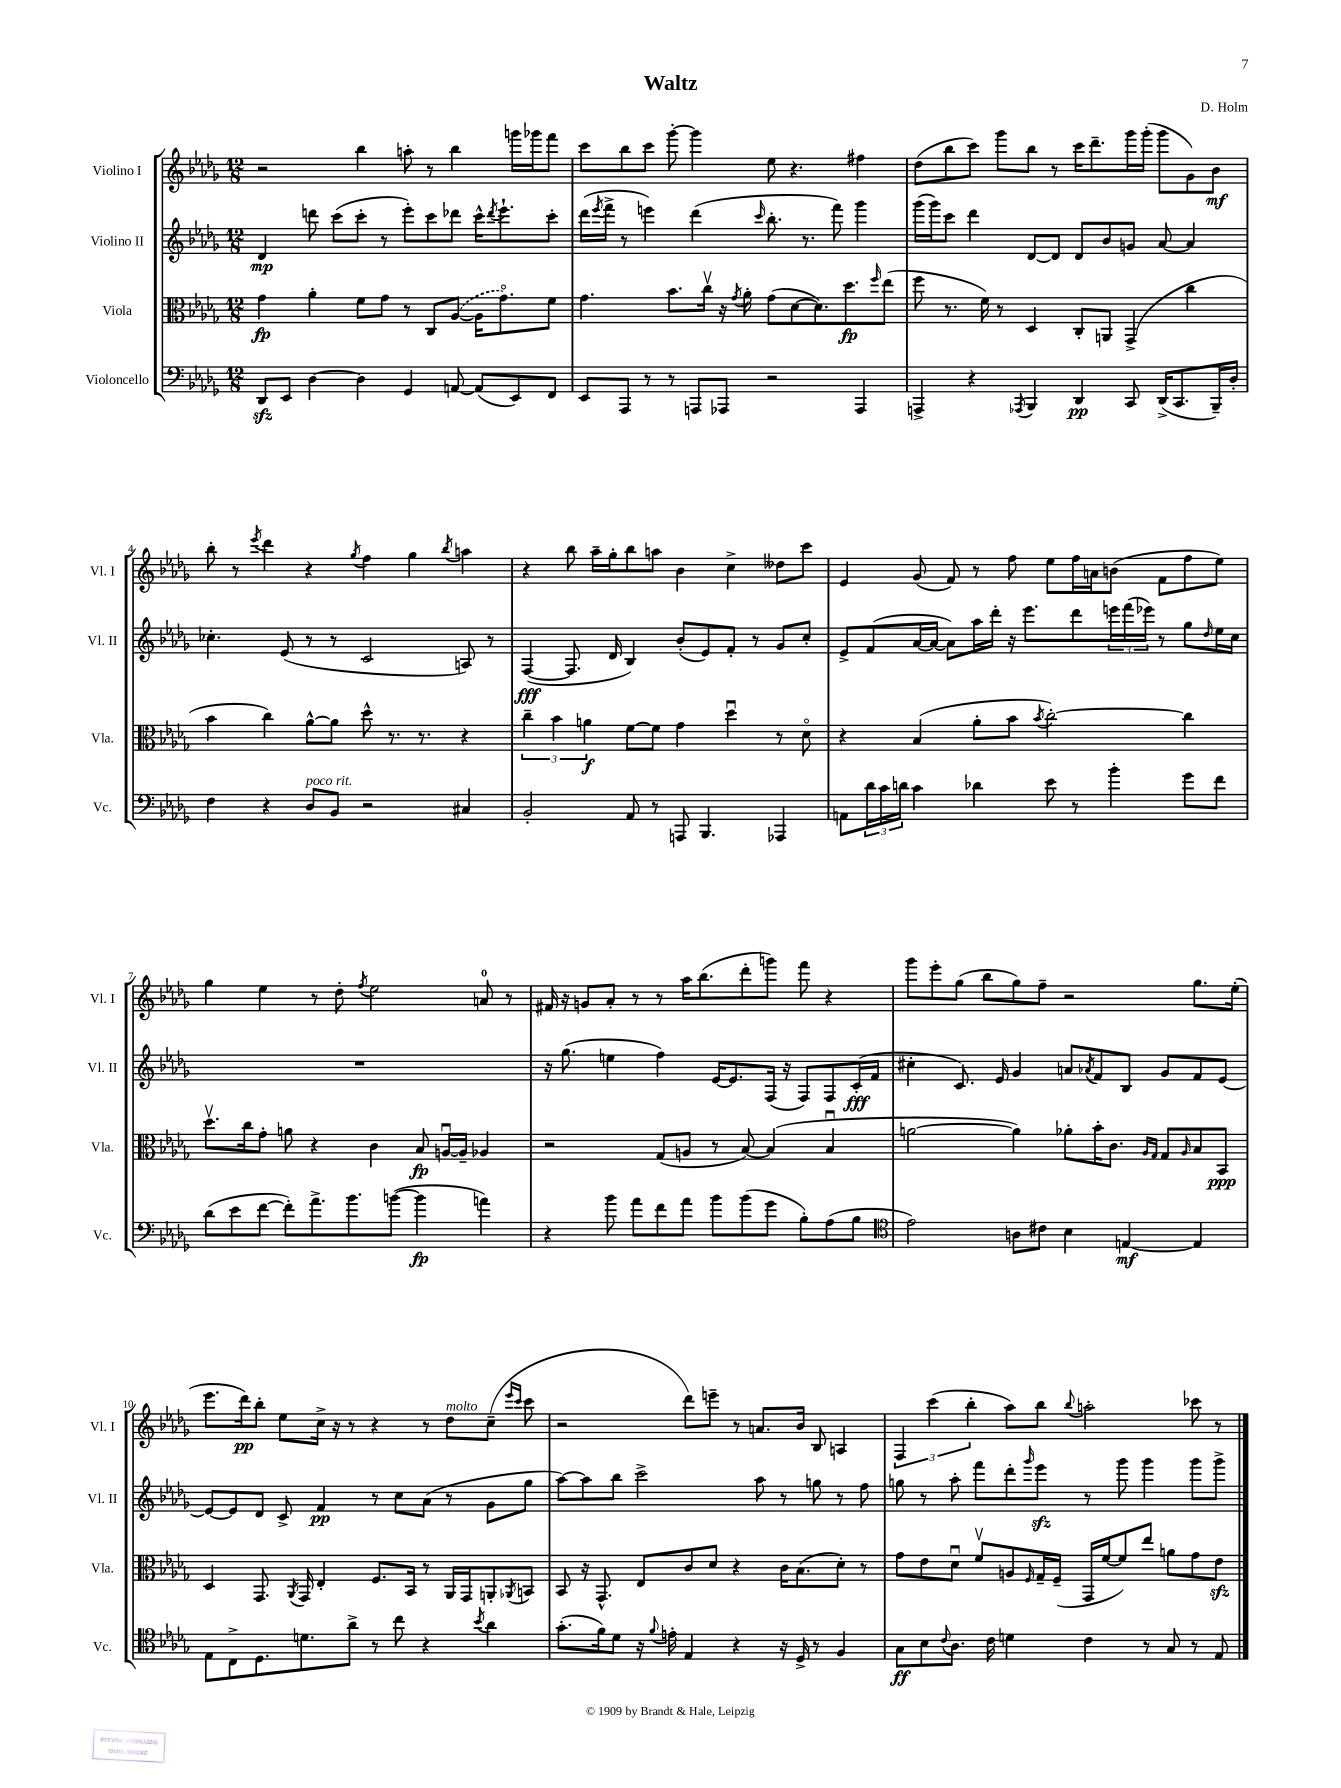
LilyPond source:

\header { title = "Waltz" composer = "D. Holm" }
<<
\new StaffGroup <<
\new Staff = "s0" \with { instrumentName = "Violino I" shortInstrumentName = "Vl. I" } {
    \clef treble \key des \major \numericTimeSignature \time 12/8
    r2 bes''4 a''8-. r8 bes''4 g'''16 ges'''16 f'''8 |
    c'''8 bes''8 c'''8 ges'''8~-. ges'''4 ees''8 r4. fis''4 |
    des''8( bes''8 c'''8) ges'''8 bes''8 r8 c'''16 des'''8.-- ges'''16 ges'''16-.( ges'''8 ges'8) bes'8\mf |
    bes''8-. r8 \acciaccatura { ees'''8 } des'''4 r4 \acciaccatura { ges''8 } f''4 ges''4 \acciaccatura { bes''8 } a''4 |
    r4 bes''8 aes''16-- ges''16-. bes''8 a''8 bes'4 c''4-> deses''8 c'''8 |
    ees'4 ges'8( f'8) r8 f''8 ees''8 f''16 a'16 b'8( f'8 f''8 ees''8) |
    ges''4 ees''4 r8 des''8-. \acciaccatura { f''8 } ees''2 a'8-0 r8 |
    fis'16 r16 g'8 aes'8-. r8 r8 aes''16 bes''8.( des'''8-. g'''8) f'''8 r4 |
    ges'''8 ees'''8-. ges''8( bes''8 ges''8) f''8-- r2 ges''8. ees''16-.( |
    ees'''8. des'''16\pp) bes''8-. ees''8 c''16-> r16 r8 r4 r8 des''8^\markup { \italic "molto" } c''8--( \grace { ees'''16 c'''16 } c'''8 |
    r2 des'''8) e'''8-- r8 a'8. bes'16 bes8 a4 |
    \tuplet 3/2 { f4 c'''4( bes''4-. } aes''8) bes''8 \appoggiatura { bes''8 } a''2-. ces'''8 r8 \bar "|." |
}
\new Staff = "s1" \with { instrumentName = "Violino II" shortInstrumentName = "Vl. II" } {
    \clef treble \key des \major \numericTimeSignature \time 12/8
    des'4\mp d'''8 c'''8( c'''8-. r8 ees'''8-.) c'''8 des'''8 c'''16-^ \acciaccatura { des'''8 } ees'''8.-! c'''8-. |
    des'''16( \acciaccatura { ees'''8 } f'''16-> r8 e'''4) des'''4( \grace { c'''16 } bes''8.-. r8. f'''8) ges'''4 |
    ges'''16( ges'''16) c'''8 des'''4 des'8~ des'8 des'8 bes'8 g'8 aes'8~ aes'4 |
    ces''4.-. ees'8( r8 r8 c'2 a8) r8 |
    f4~\fff( f8. des'16 bes4) bes'8-.( ees'8) f'8-. r8 ges'8 c''8-. |
    ees'8-> f'8( aes'16~ aes'16~ aes'8) aes''16 des'''16-. r16 ees'''8. des'''8 \tuplet 3/2 { e'''16 f'''16( ees'''16) } r8 ges''8 \grace { des''16 } ees''16 c''16 |
    R1. |
    r16 ges''8.( e''4 f''4) ees'16~ ees'8. f16( r16 f8) f8 c'16-.\fff( f'16 |
    cis''4-. c'8.) ees'16 ges'4 a'8 \acciaccatura { aes'8 } f'8 bes8 ges'8 f'8 ees'8~ |
    ees'8~ ees'8 des'8 c'8-> f'4\pp r8 c''8 aes'8( r8 ges'8 ges''8 |
    aes''8~) aes''8 bes''8 c'''2-> aes''8 r8 g''8 r8 f''8 |
    g''8 r8 aes''8-. f'''8 des'''8-. \grace { ges'''16 } ees'''8\sfz r8 ges'''8 ges'''4 ges'''8 ges'''8-> \bar "|." |
}
\new Staff = "s2" \with { instrumentName = "Viola" shortInstrumentName = "Vla." } {
    \clef alto \key des \major \numericTimeSignature \time 12/8
    ges'4\fp aes'4-. f'8 ges'8 r8 c8 \once \slurDashed aes8~( aes16 ges'8.\flageolet) f'8 |
    ges'4. bes'8. c''16\upbow r16 \acciaccatura { ges'8 } aes'16-. ges'8( des'8~ des'8.) des''8.\fp \grace { f''16 } ees''8( |
    f''8 r8. f'16) r8 des4 c8-. a,8 ges,4->( c''4 |
    bes'4 c''4) aes'8~-^ aes'8 des''8-^ r8. r8. r4 |
    \tuplet 3/2 { c''4-- bes'4 a'4\f } f'8~ f'8 ges'4 des''4\downbow r8 des'8\flageolet |
    r4 bes4( aes'8-. bes'8 \acciaccatura { bes'8 } c''2~-.) c''4 |
    des''8.\upbow c''16 ges'8-. a'8 r4 c'4 bes8\fp a16~\downbow a16-- aes4 |
    r2 ges8( a8 r8 bes8~) bes4( bes4\downbow |
    a'2~ a'4) aes'8-. bes'16-. c'8. \grace { aes16 ges16 } ges8 \grace { aes16 } bes8 bes,8\ppp |
    des4 ges,8. \acciaccatura { aes,8 } ges,16 ees4-. f8. bes,16 r8 aes,16 ges,16 a,8-. \acciaccatura { aes,8 } b,8 |
    bes,8 r16 ges,8.-^ ees8 c'8 des'8 r4 c'16 bes8.( des'8-.) r8 |
    ges'8 ees'8 des'8\downbow f'8\upbow a8 \grace { f16 } ges16-- f16--( ges,16 f'16~ f'8) ees''8 a'8 ges'8 ees'8\sfz \bar "|." |
}
\new Staff = "s3" \with { instrumentName = "Violoncello" shortInstrumentName = "Vc." } {
    \clef bass \key des \major \numericTimeSignature \time 12/8
    des,8\sfz ees,8 des4~ des4 ges,4 a,8~ a,8( ees,8) f,8 |
    ees,8 aes,,8 r8 r8 a,,8 aes,,8 r2 aes,,4 |
    a,,4-> r4 \acciaccatura { aes,,8 } bes,,4 des,4\pp c,8 des,16->( c,8. bes,,16--) des16-. |
    f4 r4 des8^\markup { \italic "poco rit." } bes,8 r2 cis4 |
    bes,2-. aes,8 r8 a,,8 bes,,4. aes,,4 |
    a,8 \tuplet 3/2 { des'16 c'16 d'16 } c'4 des'4 ees'8 r8 bes'4-. ges'8 f'8 |
    des'8( ees'8 f'8~ f'8-.) aes'8.-> bes'8. b'8~( b'4\fp a'4) |
    r4 bes'8 aes'8 f'8 aes'8 bes'8 bes'8( ges'8 bes8-.) aes8( bes8 |
    \clef tenor ees'2) a8 cis'8 bes4 e4~\mf e4 |
    ees8 c8-> des8. d'8. aes'8-> r8 c''8 r4 \acciaccatura { bes'8 } aes'4 |
    ges'8.-.( f'16) des'8 r16 \appoggiatura { f'8 } e'16-. ees4 r4 r16 des16-> r8 f4 |
    ges8\ff bes8 \appoggiatura { c'8 } aes8. c'16 d'4 c'4 r8 ges8 r8 ees8 \bar "|." |
}
>>
>>
